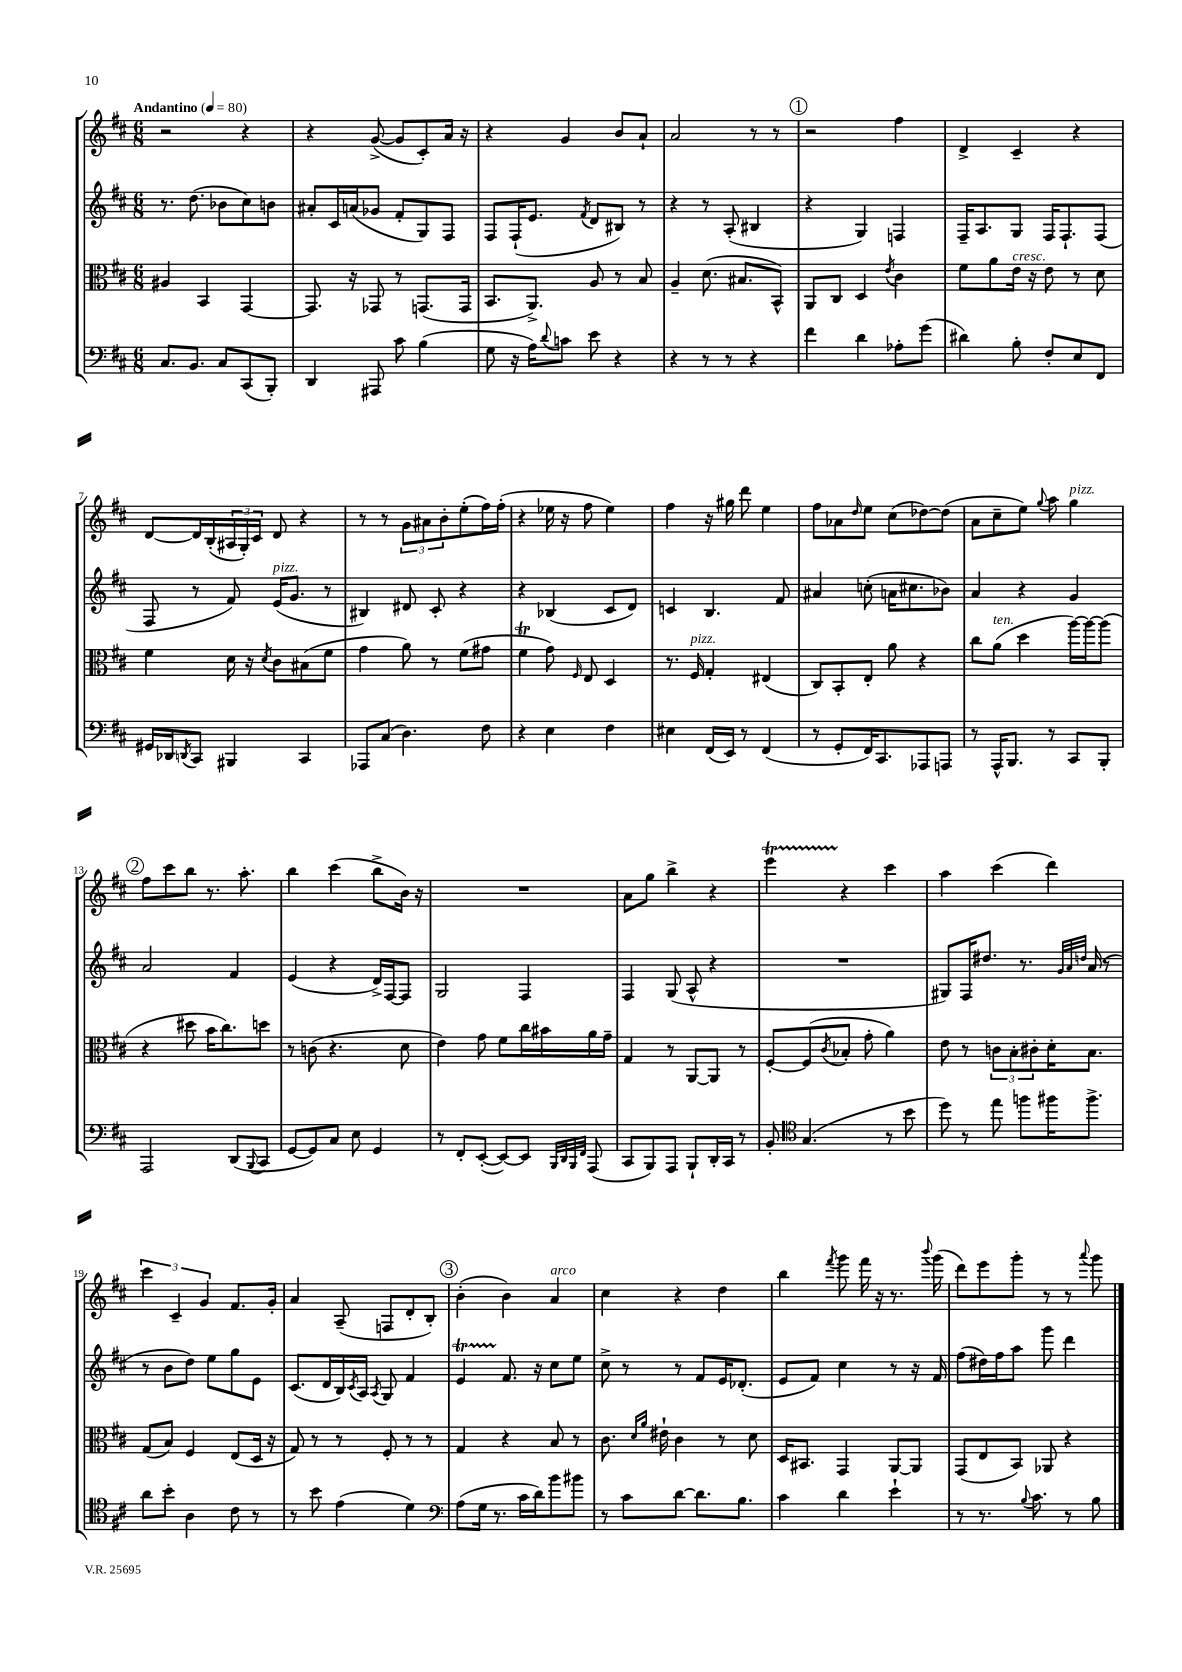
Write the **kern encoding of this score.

**kern	**kern	**kern	**kern
*staff4	*staff3	*staff2	*staff1
*clefF4	*clefC3	*clefG2	*clefG2
*k[f#c#]	*k[f#c#]	*k[f#c#]	*k[f#c#]
*M6/8	*M6/8	*M6/8	*M6/8
*MM80	*MM80	*MM80	*MM80
8.C#	4A#	8.r	2r
8.BB	.	(8.dd	.
.	4BB	.	.
8C#	.	8b-	.
(8CC#	[4GG	8cc#)	4r
8BBB')	.	8b	.
=	=	=	=
4DD	8.GG]	8a#'	4r
.	.	16c#	.
.	16r	(16a	.
8AAA#	8GG-	8g-	([8g^
8c#	8r	8f#'	8g]
(4B	(8.GG	8G)	8c#')
.	.	8F#	16a
.	16GG	.	16r
=	=	=	=
8G	8.BB	8F#	4r
16r	.	(16F#`	.
16A)	8.AA^)	8.e	.
8qqd	.	.	.
8c	.	.	4g
.	.	8qf#	.
8e	8A	8d	.
4r	8r	8B#)	8b
.	8B	8r	8a`
=	=	=	=
4r	4A~	4r	2a
8r	(8.d	8r	.
8r	.	(8A'	.
.	8.B#	.	.
4r	.	4B#	8r
.	8BB^^)	.	8r
=	=	=	=
4f#	8AA	4r	2r
.	8C#	.	.
4d	4D	4G)	.
.	8qe	.	.
8A-'	4c#	4F	4ff#
(8g	.	.	.
=	=	=	=
4d#)	8f#	16F#~	4d^
.	.	8.A	.
.	8a	.	.
8B'	16e	8G	4c#~
.	16r	.	.
8F#'	8e	16F#	.
.	.	8.F#`	.
8E	8r	.	4r
8FF#	8d	(8F#	.
=	=	=	=
16GG#	4f#	8F#	[8d
16DD-	.	.	.
8qDD	.	.	.
8CC#	.	8r	16d]
.	.	.	(16B'
4BBB#	16d	8f#)	24A#
.	.	.	24G')
.	16r	.	.
.	.	.	24c#
.	8qd	.	.
.	8c#	(16e	8d
.	.	8.g	.
4CC#	(8B#	.	4r
.	8f#	8r	.
=	=	=	=
8AAA-	4g	4B#)	8r
(8C#	.	.	8r
4.D)	8a)	8d#	12g
.	.	.	12a#
.	8r	8c#'	.
.	.	.	12b'
.	(8f#	4r	(8ee'
8F#	8g#	.	16ff#)
.	.	.	(16ff#'
=	=	=	=
4r	4f#	4r	4r
4E	8g)	(4B-	16ee-
.	.	.	16r
.	16qqF#	.	.
.	8E	.	8ff#
4F#	4D	8c#	4ee-)
.	.	8d)	.
=	=	=	=
4E#	8.r	4c	4ff#
.	16F#	.	.
(16FF#	4G'	4.B	16r
16EE)	.	.	16gg#
8r	.	.	8ddd
(4FF#	(4E#	.	4ee
.	.	8f#	.
=	=	=	=
8r	8C#)	4a#	8ff#
8GG'	8BB'	.	8a-
.	.	.	16qqdd
16FF#)	8E'	(8cc'	8ee
8.CC#	.	.	.
.	8a	16a	(8cc#
.	.	8.cc#	.
8AAA-	4r	.	[8dd-)
8AAA	.	8b-)	(8dd-]
=	=	=	=
8r	8cc#	4a	8a
16AAA^^	(8a	.	8cc#~
8.BBB	.	.	.
.	4dd	4r	8ee)
.	.	.	8qqgg
8r	.	.	8aa
8CC#	[16aa)	4g	4gg
.	16aa_	.	.
8BBB'	(8aa]	.	.
=	=	=	=
2AAA	4r	2a	8ff#
.	.	.	8ccc#
.	8dd#	.	8bb
.	16b	.	8.r
.	8.cc#)	.	.
(8DD	.	4f#	.
.	.	.	8.aa'
8qqBBB	.	.	.
8CC#	8dd	.	.
=	=	=	=
[8GG	8r	(4e	4bb
8GG])	(8c	.	.
8C#	4.r	4r	(4ccc#
8E	.	.	.
4GG	.	16d^)	8bb^
.	.	[16F#	.
.	8d	8F#]	16b)
.	.	.	16r
=	=	=	=
8r	4e)	2G	2.r
8FF#'	.	.	.
([8EE'	8g	.	.
8EE_)	8f#	.	.
8EE]	16cc#	4F#	.
.	16b#	.	.
32qqBBB	.	.	.
32qqDD	.	.	.
32qqBBB	.	.	.
32qqFF#	.	.	.
(8AAA	16a	.	.
.	16g~	.	.
=	=	=	=
8CC#	4G	4F#	8a
8BBB)	.	.	8gg
8AAA	8r	(8G	4bb^
8BBB`	[8AA	8A^^	.
16DD'	8AA]	4r	4r
16CC#	.	.	.
8r	8r	.	.
=	=	=	=
8BB'	[8F#'	2.r	4eee
*clefC4	*	*	*
(4.G	(8F#]	.	.
.	8qc#	.	.
.	8B-'	.	4r
.	8g'	.	.
8r	4a)	.	4ccc#
8b	.	.	.
=	=	=	=
8dd)	8e	8G#)	4aa
8r	8r	16F#	.
.	.	8.dd#	.
8ee	12c	.	(4ccc#
.	12B'	.	.
8ff	.	8.r	.
.	12c#'	.	.
16ff#	16d'	.	4ddd)
.	.	32qqg	.
.	.	32qqa	.
.	.	32qqdd	.
8.ff#^	8.B	(16a	.
.	.	8r	.
=	=	=	=
8a	(8G	8r	6ccc#
8b'	8B)	8b	.
.	.	.	6c#~
4A	4F#	8dd)	.
.	.	.	6g
.	.	8ee	.
8c#	(8E	8gg	8.f#
8r	16D	8e	.
.	16r	.	16g'
=	=	=	=
8r	8G)	(8.c#	4a
8b	8r	.	.
.	.	16d	.
(4e	8r	16B)	(8A~
.	.	8qc#	.
.	.	16A	.
.	.	8qA	.
.	8F#'	8G	8F
4d)	8r	4f#	8d'
.	8r	.	8B')
=	=	=	=
*clefF4	*	*	*
(8A	4G	4e	(4b'
16G	.	.	.
8.r	.	.	.
.	4r	8.f#	4b)
16c#	.	.	.
16d)	.	16r	.
8b	8B	8cc#	4a
8b#	8r	8ee	.
=	=	=	=
8r	8.c#	8cc#^	4cc#
8c#	.	8r	.
.	16qqd	.	.
.	16qqa	.	.
.	16e#`	.	.
[8d	4c#	8r	4r
8.d]	.	8f#	.
.	8r	16e	4dd
8.B	.	(8.d-'	.
.	8d	.	.
=	=	=	=
4c#	16D	8e	4bb
.	8.BB#	.	.
.	.	8f#)	.
.	.	.	8qfff#
4d	4GG	4cc#	8ggg
.	.	.	16fff#
.	.	.	16r
4e`	[8AA	8r	8.r
.	8AA]	16r	.
.	.	.	8qqbbb
.	.	16f#	(16ggg
=	=	=	=
8r	(8GG	(8ff#	8ddd)
8.r	8E	16dd#)	8eee
.	.	16ff#	.
.	8BB)	8aa	8ggg'
8qqB	.	.	.
8.c#	.	.	.
.	8AA-	8ggg	8r
8r	4r	4ddd	8r
.	.	.	8qqaaa
8B	.	.	8ggg
==	==	==	==
*-	*-	*-	*-
